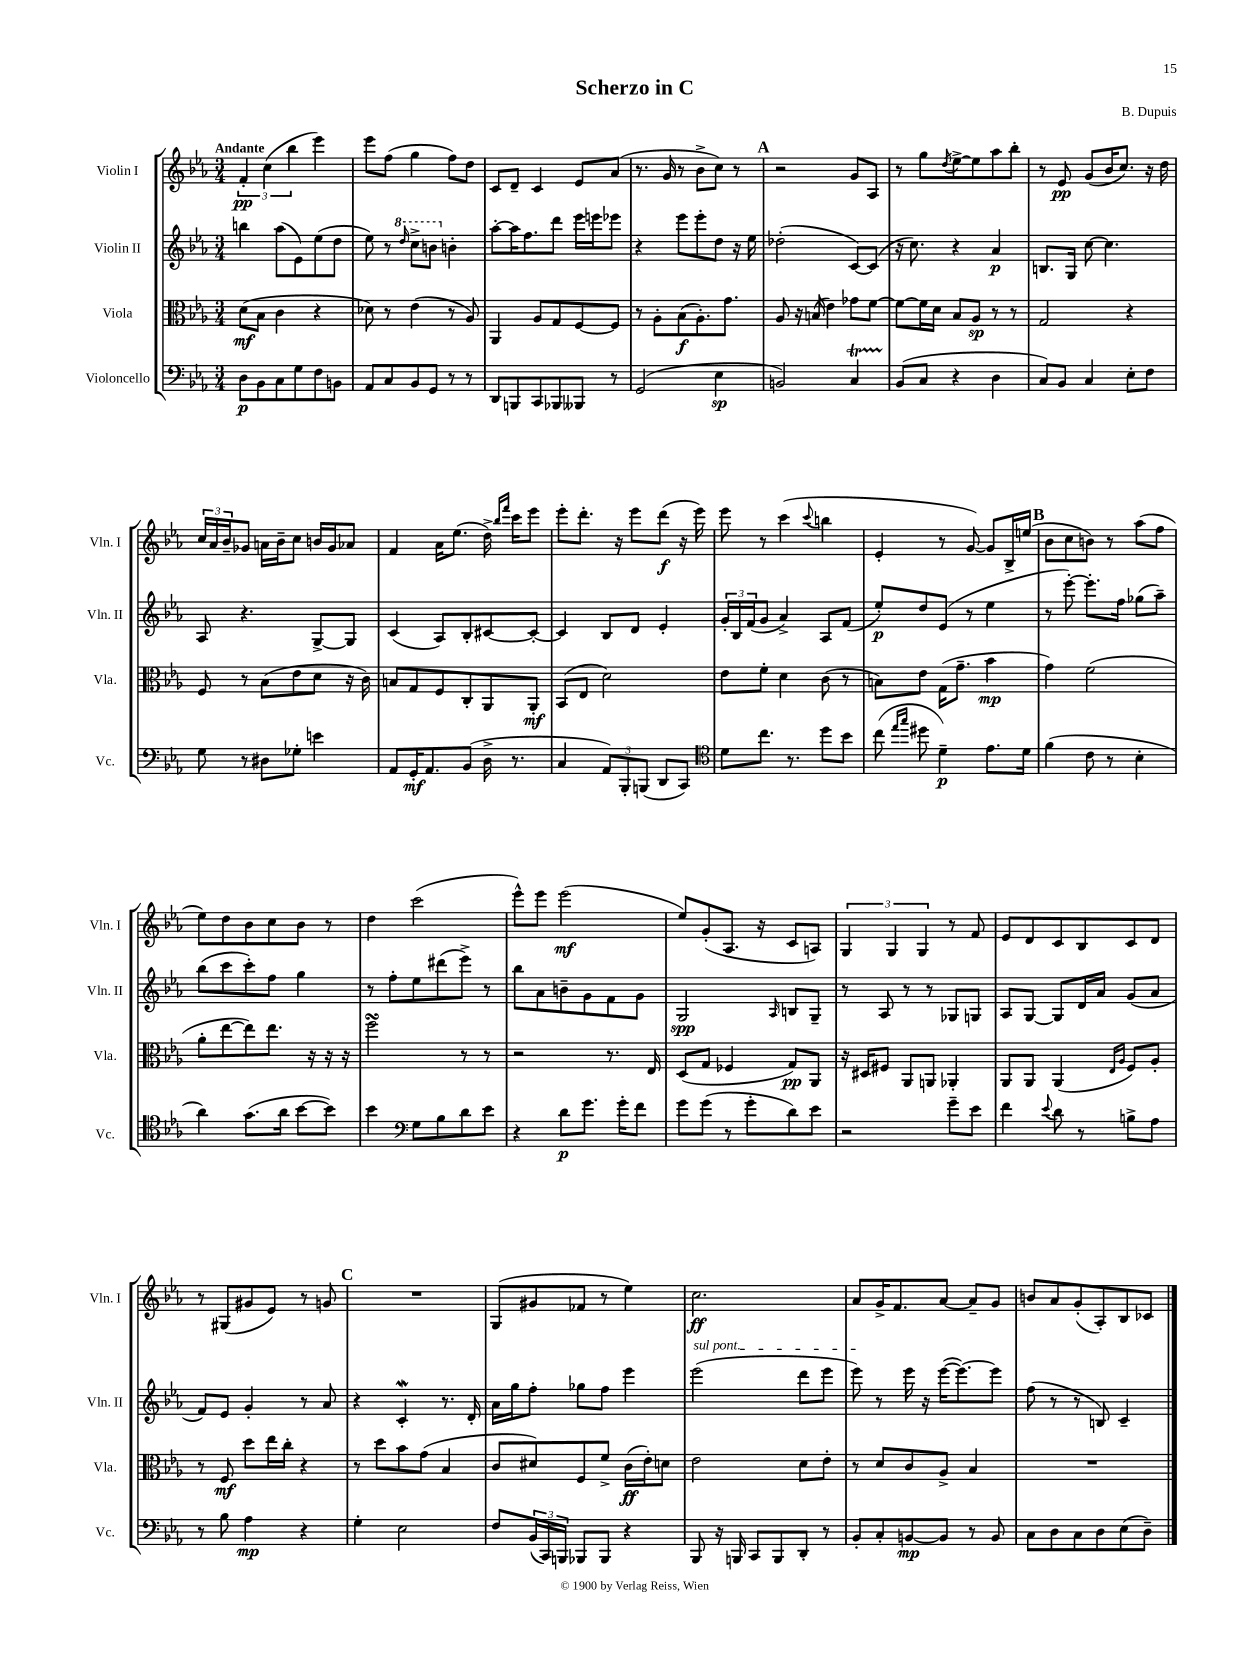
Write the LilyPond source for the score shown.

\header { title = "Scherzo in C" composer = "B. Dupuis" }
<<
\new StaffGroup <<
\new Staff = "s0" \with { instrumentName = "Violin I" shortInstrumentName = "Vln. I" } {
    \clef treble \key ees \major \numericTimeSignature \time 3/4 \tempo "Andante"
    \tuplet 3/2 { f'4-.\pp c''4( bes''4 } ees'''4) |
    ees'''8 f''8( g''4 f''8) d''8 |
    c'8 d'8-- c'4 ees'8 aes'8( |
    r8. g'16 r8 bes'8-> c''8) r8 |
    \mark \markup { \bold "A" } r2 g'8 aes8 |
    r8 g''8 \acciaccatura { d''8 } ees''8~-> ees''8 aes''8 bes''8-. |
    r8 ees'8\pp g'8( bes'16 c''8.) r16 d''16 |
    \tuplet 3/2 { c''16 aes'16 bes'16-- } ges'8 a'16 bes'16-- c''8 b'16 ges'16 aes'8 |
    f'4 aes'16 ees''8.( d''16->) \grace { bes''16 f'''16 } c'''16 ees'''8 |
    ees'''8-. d'''8.-. r16 ees'''8 d'''8\f( r16 ees'''16) |
    ees'''8 r8 c'''4( \appoggiatura { c'''8 } b''4 |
    ees'4-. r8 g'8~) g'8 bes16-> e''16( |
    \mark \markup { \bold "B" } bes'8 c''8 b'8) r8 aes''8( f''8 |
    ees''8) d''8 bes'8 c''8 bes'8 r8 |
    d''4 c'''2( |
    ees'''8-^) ees'''8 ees'''2\mf( |
    ees''8) g'8-.( aes8. r16 c'8 a8) |
    \tuplet 3/2 { g4 g4 g4 } r8 f'8 |
    ees'8 d'8 c'8 bes8 c'8 d'8 |
    r8 gis8( gis'8 ees'8) r8 g'8 |
    \mark \markup { \bold "C" } R2. |
    g8( gis'8 fes'8 r8 ees''4) |
    c''2.\ff |
    aes'8 g'16-> f'8. aes'8~ aes'8-- g'8 |
    b'8 aes'8 g'8-.( aes8-.) bes8 ces'8 \bar "|." |
}
\new Staff = "s1" \with { instrumentName = "Violin II" shortInstrumentName = "Vln. II" } {
    \clef treble \key ees \major \numericTimeSignature \time 3/4
    b''4 aes''8( ees'8) ees''8( d''8 |
    ees''8) r8 \ottava #1 \grace { d'''16 } c'''8-> b''8 \ottava #0 b'4-. |
    aes''8~-. aes''16 f''8. d'''8 ees'''16 e'''16 ees'''8 |
    r4 ees'''8 ees'''8-. d''8 r16 ees''16 |
    \mark \markup { \bold "A" } des''2-.( c'8~) c'8( |
    r16 c''8.) r4 aes'4\p |
    b8. g16 c''8~ c''4. |
    aes8 r4. g8~-> g8 |
    c'4( aes8) bes8-. cis'8~ cis'8~-. |
    cis'4 bes8 d'8 ees'4-. |
    \tuplet 3/2 { g'16-. bes16 f'16( } g'8 aes'4->) aes8 f'8( |
    ees''8-.\p) d''8 ees'8( r8 ees''4 |
    \mark \markup { \bold "B" } r8 ees'''8~-.) ees'''8.-. f''16 ges''8( aes''8--) |
    bes''8( c'''8 c'''8-.) f''8 g''4 |
    r8 f''8-. ees''8 dis'''8( ees'''8->) r8 |
    bes''8 aes'8 b'8-- g'8 f'8 g'8 |
    g2\spp \grace { aes16 } b8 g8-- |
    r8 aes8 r8 r8 ges8 g8 |
    aes8 g8~ g8 d'16 aes'16 g'8( aes'8 |
    f'8) ees'8 g'4-. r8 aes'8 |
    \mark \markup { \bold "C" } r4 c'4-.\mordent r8. d'16-. |
    aes'16 g''16 f''8-. ges''8 f''8 ees'''4 |
    \once \override TextSpanner.bound-details.left.text = \markup { \italic "sul pont." } ees'''2\startTextSpan( d'''8 ees'''8 |
    ees'''8\stopTextSpan) r8 ees'''16 r16 ees'''16~( ees'''8.~) ees'''8 |
    f''8( r8 r8 b8) c'4-- \bar "|." |
}
\new Staff = "s2" \with { instrumentName = "Viola" shortInstrumentName = "Vla." } {
    \clef alto \key ees \major \numericTimeSignature \time 3/4
    d'8\mf( bes8 c'4 r4 |
    des'8) r8 ees'4( r8 aes8) |
    aes,4 aes8 g8 f8~ f8 |
    r8 aes8-. bes8\f( aes8.-.) g'8. |
    \mark \markup { \bold "A" } aes8 r16 b16( ees'4) ges'8 f'8~ |
    f'8~ f'16 d'16 bes8 aes8\sp r8 r8 |
    g2 r4 |
    f8 r8 bes8( ees'8 d'8 r16 c'16) |
    b8 g8 f8 c8-. aes,8 aes,8-.\mf |
    bes,8( ees8 d'2) |
    ees'8 f'8-. d'4 c'8( r8 |
    b8) ees'8 g16( g'8.-- bes'4\mp |
    \mark \markup { \bold "B" } g'4) f'2( |
    aes'8-. ees''8~ ees''8) ees''8. r16 r16 r16 |
    f''2\turn r8 r8 |
    r2 r8. ees16 |
    d8( g8 fes4 g8\pp) aes,8 |
    r16 dis16 fis8 aes,8 a,8 aes,4-. |
    aes,8 aes,8 aes,4( \grace { ees16 aes16 } f8) aes8-. |
    r8 f8\mf d''8 ees''16 c''16-. r4 |
    \mark \markup { \bold "C" } r8 d''8 bes'8 g'8( bes4 |
    c'8 dis'8) f8 f'8-> c'16\ff( ees'16-.) d'8 |
    ees'2 d'8 ees'8-. |
    r8 d'8 c'8 aes8-> bes4 |
    R2. \bar "|." |
}
\new Staff = "s3" \with { instrumentName = "Violoncello" shortInstrumentName = "Vc." } {
    \clef bass \key ees \major \numericTimeSignature \time 3/4
    d8\p bes,8 c8 g8 f8 b,8 |
    aes,8 c8 bes,8 g,8 r8 r8 |
    d,8 b,,8 c,8 bes,,8 beses,,8 r8 |
    g,2( ees4\sp |
    \mark \markup { \bold "A" } b,2) c4\startTrillSpan |
    bes,8\stopTrillSpan( c8 r4 d4 |
    c8) bes,8 c4 ees8-. f8 |
    g8 r8 dis8 ges8-. e'4 |
    aes,8 g,16-.\mf aes,8. bes,8( d16-> r8. |
    c4 \tuplet 3/2 { aes,8) bes,,8-. b,,8( } d,8 c,8) |
    \clef tenor d'8 c''8. r8. d''8 bes'8 |
    c''8( \grace { ees''16 g''16 } dis''8 d'4--\p) ees'8. d'16 |
    \mark \markup { \bold "B" } f'4( c'8 r8 bes4-. |
    aes'4) g'8.( aes'16 bes'8~ bes'8) |
    bes'4 \clef bass g8 bes8 d'8 ees'8 |
    r4 d'8\p g'8. g'16-. f'8 |
    g'8 g'8( r8 g'8-. d'8) ees'8 |
    r2 g'8-- ees'8 |
    f'4 \appoggiatura { ees'8 } d'8 r8 b8-> aes8 |
    r8 bes8 aes4\mp r4 |
    \mark \markup { \bold "C" } g4-. ees2 |
    f8 \tuplet 3/2 { bes,16( c,16) b,,16 } bes,,8 bes,,8 r4 |
    bes,,8 r16 b,,16 c,8 b,,8 d,8-. r8 |
    bes,8-. c8-. b,8~\mp b,8 r8 b,8 |
    c8 d8 c8 d8 ees8( d8--) \bar "|." |
}
>>
>>
\layout { \context { \Score \remove "Bar_number_engraver" } }
